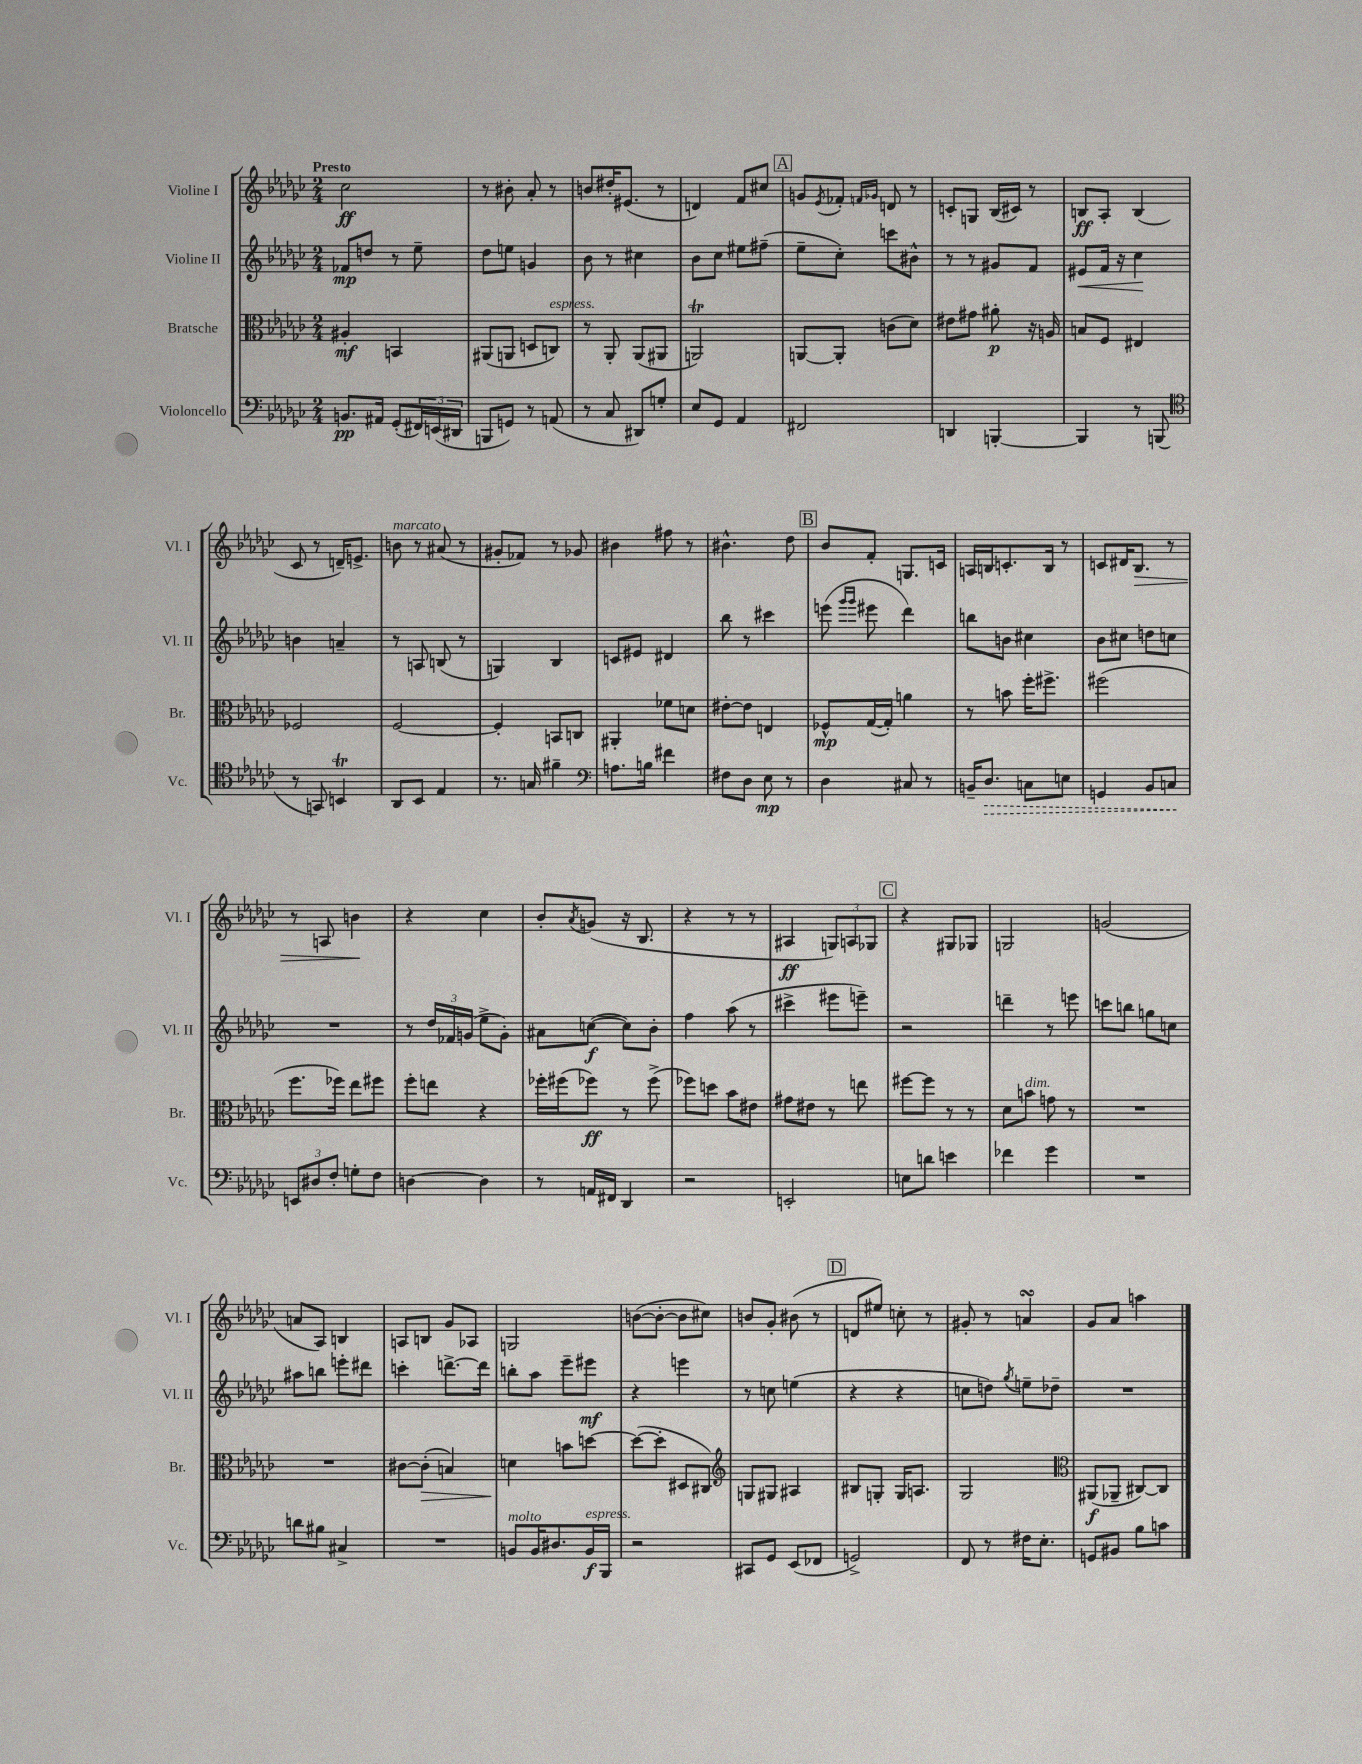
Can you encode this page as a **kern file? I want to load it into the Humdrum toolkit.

**kern	**kern	**kern	**kern
*staff4	*staff3	*staff2	*staff1
*clefF4	*clefC3	*clefG2	*clefG2
*k[b-e-a-d-g-c-]	*k[b-e-a-d-g-c-]	*k[b-e-a-d-g-c-]	*k[b-e-a-d-g-c-]
*M2/4	*M2/4	*M2/4	*M2/4
8.BB	4A#'	8f-	2cc-
.	.	8dd	.
16AA#	.	.	.
(8GG-'	4BB	8r	.
24FF#)	.	8ee-~	.
(24EE	.	.	.
24DD#	.	.	.
=	=	=	=
8BBB	(8AA#	8dd-	8r
8GG)	8AA	8ee	8b#'
8r	8D	4g	8a-'
(8AA	8C)	.	8r
=	=	=	=
8r	8r	8b-	8b
8C-	8AA-'	8r	16dd#'
.	.	.	(8.e#
8DD#)	(8AA-	4cc#	.
8G'	8AA#	.	8r
=	=	=	=
8E-	2AA)	8b-	4d)
8GG-	.	8cc-	.
4AA-	.	8ee#	8f
.	.	(8ff#~	8cc#
=	=	=	=
2FF#	[8AA	8ee-~	8g
.	.	.	8qe-
.	8AA']	8cc-')	8f-'
.	.	.	16qqf
.	.	.	16qqg-
.	(8c	8ccc	8d
.	8d-)	8b#^^	8r
=	=	=	=
4DD	8e#	8r	8c'
.	8g#	8r	8G
[4BBB'	8a#'	8g#	(16B-
.	.	.	16c#)
.	16r	8f	8r
.	16A	.	.
=	=	=	=
4BBB]	8B	8e#	8B
.	8F	16f	8A-'
.	.	16r	.
8r	4E#	4cc-	(4B
(8BBB	.	.	.
=	=	=	=
*clefC4	*	*	*
8r	2F-	4b	8c-
8GG)	.	.	8r
4BB	.	4a~	16d~)
.	.	.	8.e^
=	=	=	=
8AA-	[2F	8r	8b
8BB-	.	8A	8r
4E-	.	(8B	(8a#
.	.	8r	8r
=	=	=	=
8.r	4F']	4G)	8g#'
.	.	.	8f-)
16G	.	.	.
4f#~	8BB	4B-	8r
.	8C	.	8g-
=	=	=	=
*clefF4	*	*	*
8.A	4AA#'	8c	4b#
.	.	8e#	.
16B	.	.	.
4f#	8f-	4d#	8ff#
.	8d	.	8r
=	=	=	=
8F#	[8e#'	8bb-	4.b#^^
8D-	8e#]	8r	.
8E-	4E	4ccc#	.
8r	.	.	8dd-
=	=	=	=
4D-	8F-^^	(8eee	8b-
.	.	16qqggg-	.
.	.	16qqggg-	.
.	([16G-	8eee#	8f'
.	16G-'])	.	.
8C#	4a	4ddd-)	8.G
8r	.	.	.
.	.	.	16c
=	=	=	=
16BB~	8r	8bb	16A
8.D-	.	.	16B
.	8b	8b	8.c'
8C	16ff'	4cc#	.
.	8.ff#^	.	16B
8E	.	.	8r
=	=	=	=
4GG	(2ff#	8b-	8c
.	.	8cc#	16d#
.	.	.	8.B-
8BB-	.	8dd	.
8C	.	8cc	8r
=	=	=	=
12EE	8.ff	2r	8r
12D#	.	.	.
.	.	.	8A
12F'	.	.	.
.	16ff-)	.	.
8G'	8ee-	.	4b
8F	8ff#	.	.
=	=	=	=
[4D	8ff'	8r	4r
.	8ee	24dd-	.
.	.	24f-	.
.	.	(24g	.
4D]	4r	8ee-^	4cc-
.	.	8g')	.
=	=	=	=
8r	16ff-'	8a#	8b-'
.	(16ff#	.	.
.	.	.	8qa-
16AA	8ff-)	([8cc	(8g
16FF#	.	.	.
4DD-	8r	8cc])	16r
.	.	.	8.B-
.	(8ff-^	8b-'	.
=	=	=	=
2r	8ff-)	4ff	4r
.	8dd	.	.
.	8b-	(8aa-	8r
.	8e#	8r	8r
=	=	=	=
2EE'	8g#	4ccc#^	4A#
.	8e#	.	.
.	8r	8eee#	12G)
.	.	.	12A
.	8ee	8eee~)	.
.	.	.	12G-
=	=	=	=
8E	[8ff#	2r	4r
8d	8ff#]	.	.
4e	8r	.	8G#
.	8r	.	8G-
=	=	=	=
4f-	8d-	4ddd~	2G
.	8b	.	.
4g-	8g	8r	.
.	8r	8eee	.
=	=	=	=
2r	2r	8ccc	(2g
.	.	8bb	.
.	.	8gg	.
.	.	8cc	.
=	=	=	=
8d	2r	8aa#	8a
8B#	.	8bb	8A-)
4C#^	.	8eee'	4B
.	.	8ddd#	.
=	=	=	=
2r	[8c#	4ccc'	8A
.	(8c#']	.	8B
.	4B)	[8.ddd^	8g-
.	.	.	8A-
.	.	16ddd]	.
=	=	=	=
8BB	4d	8bb'	2G
16BB	.	8aa-	.
8.D#	.	.	.
.	8b	8eee-~	.
16BB	[8dd	8eee#	.
16BBB-	.	.	.
=	=	=	=
2r	(8dd_	4r	([8b
.	8dd']	.	8b'_
.	8D#	4eee	8b]
.	8C#)	.	8cc#)
=	=	=	=
*	*clefG2	*	*
8CC#	8G	8r	8b
8GG-	8G#	8cc	8g-'
(8EE-	4A#	(4ee	(8b#
8FF-	.	.	8r
=	=	=	=
2GG^)	8B#	4r	8d
.	8G'	.	8ee#)
.	16G	4r	8cc'
.	8.A	.	.
.	.	.	8r
=	=	=	=
8FF	2G-	8cc	8g#'
8r	.	8dd)	8r
.	.	8qgg-	.
16F#	.	8ee~	4a
8.E-'	.	.	.
.	.	8dd-~	.
=	=	=	=
*	*clefC3	*	*
8GG	(8AA#	2r	8g-
8BB#	8AA-~	.	8a-
8B-	[8C#)	.	4aa
8c	8C#]	.	.
==	==	==	==
*-	*-	*-	*-
